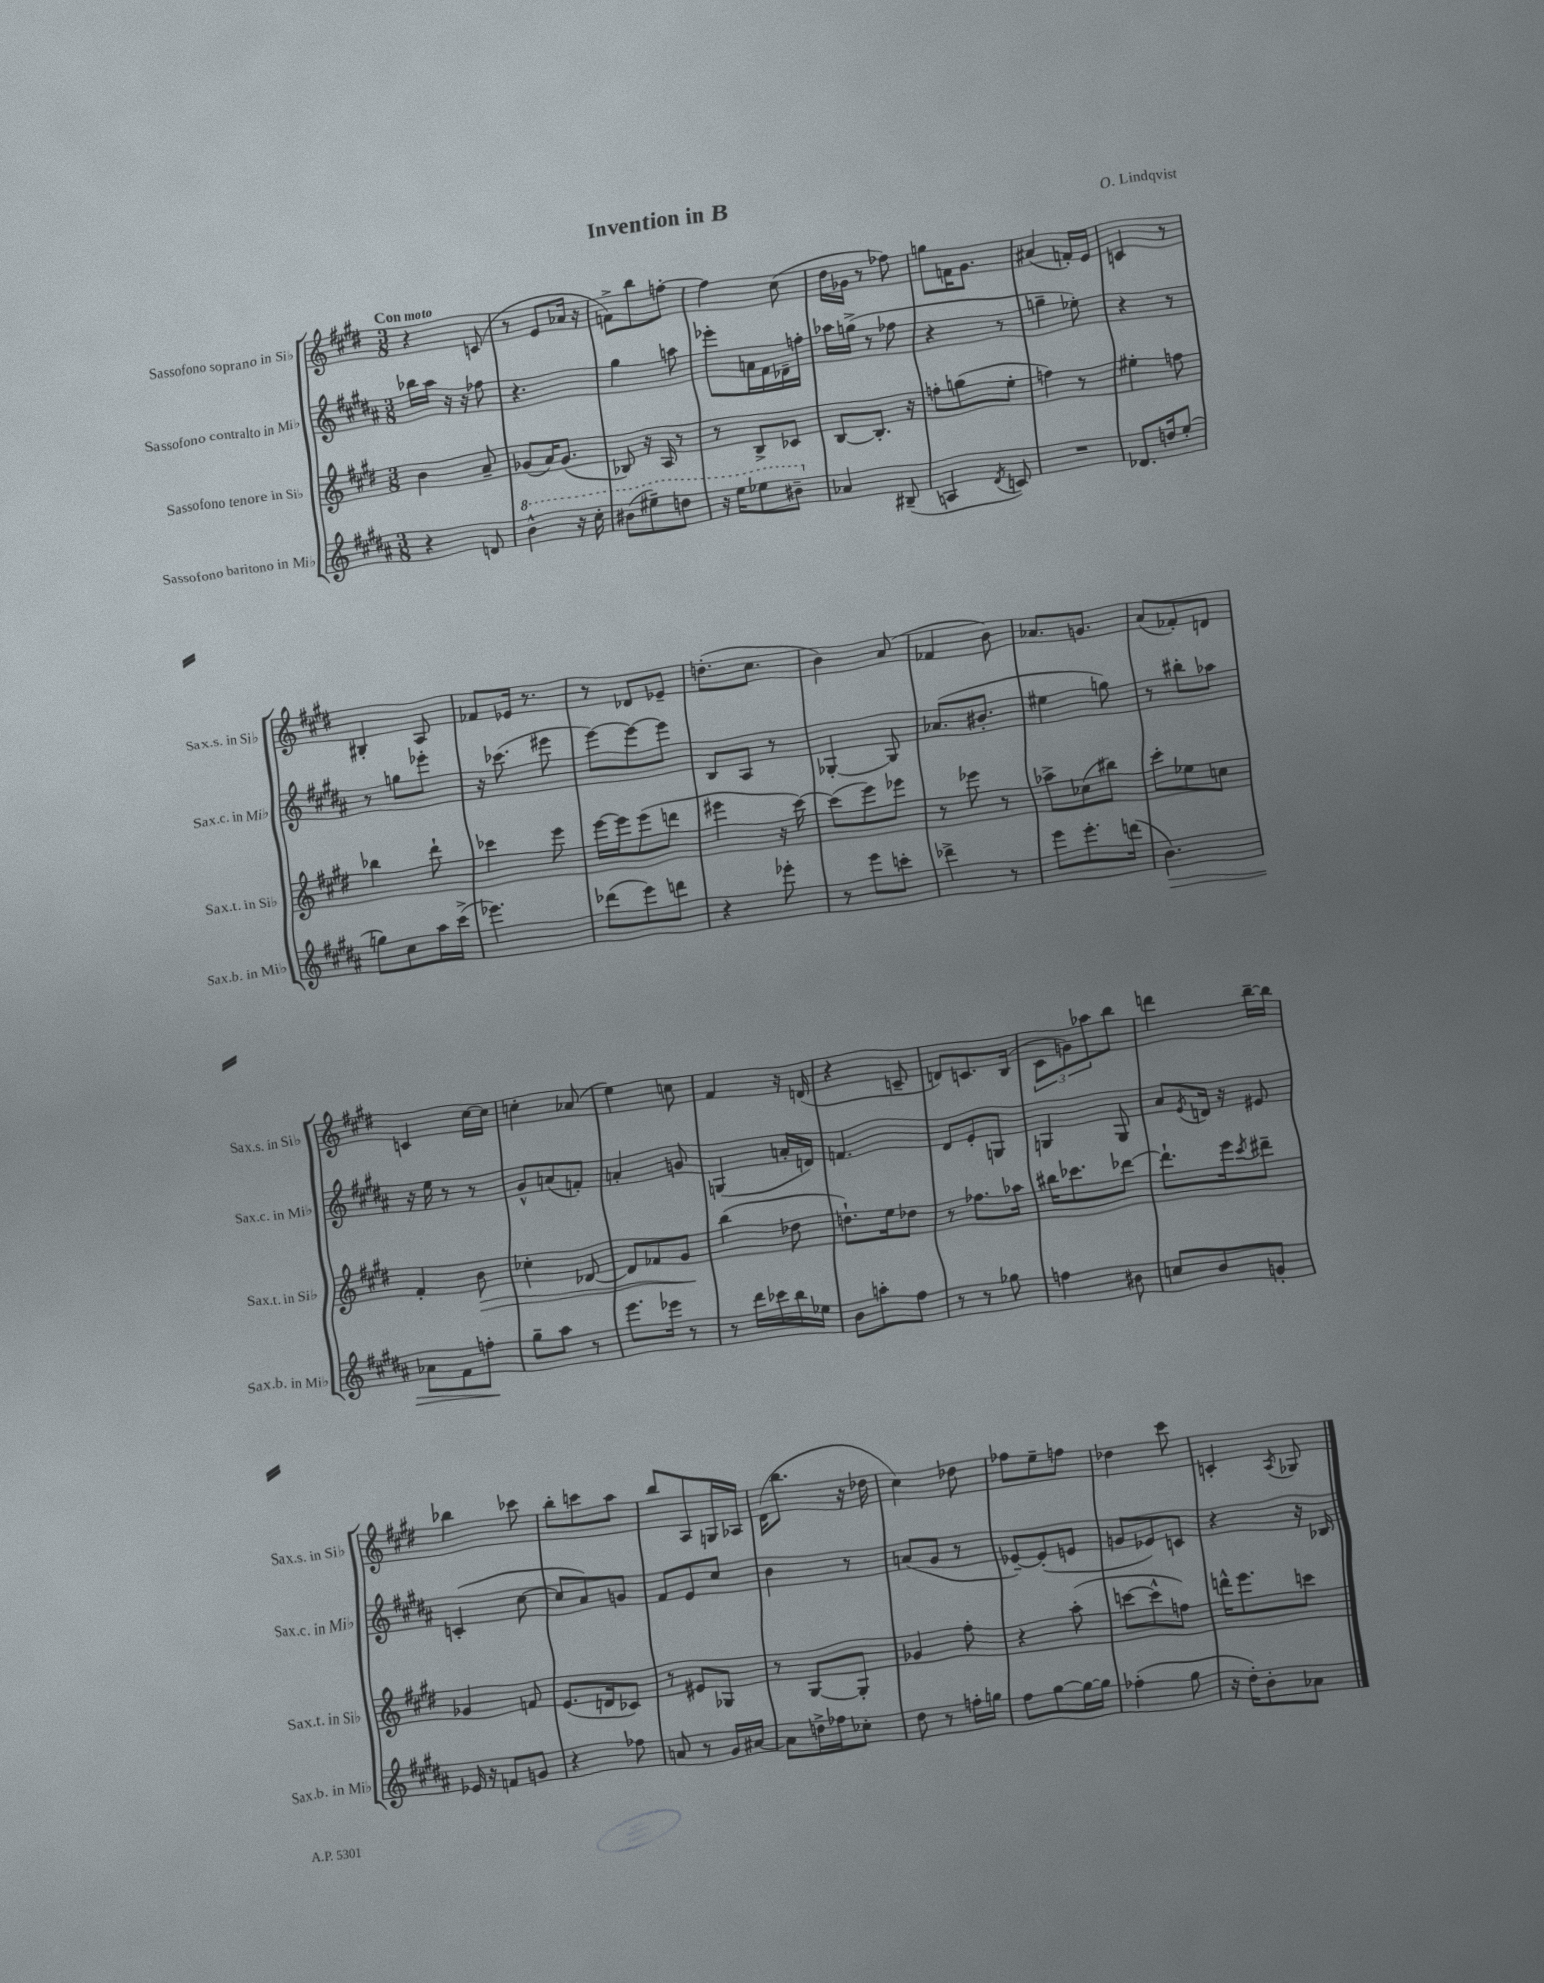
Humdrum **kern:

**kern	**dynam	**kern	**dynam	**kern	**kern
*part4	*part4	*part3	*part3	*part2	*part1
*staff4	*staff4	*staff3	*staff3	*staff2	*staff1
*I"Sassofono baritono in Mi♭	*	*I"Sassofono tenore in Si♭	*	*I"Sassofono contralto in Mi♭	*I"Sassofono soprano in Si♭
*I'Sax.b. in Mi♭	*	*I'Sax.t. in Si♭	*	*I'Sax.c. in Mi♭	*I'Sax.s. in Si♭
*clefG2	*	*clefG2	*	*clefG2	*clefG2
*k[f#c#g#d#a#]	*	*k[f#c#g#d#]	*	*k[f#c#g#d#a#]	*k[f#c#g#d#]
*M3/8	*	*M3/8	*	*M3/8	*M3/8
=1	=1	=1	=1	=1	=1
!	!	!	!	!	!LO:TX:a:B:t=Con moto
4r	.	4b\	.	16bb-X\LL	4r
.	.	.	.	16aa#\JJ	.
.	.	.	.	16r	.
.	.	.	.	16r	.
8dn/	.	8a~/	.	8ff-X\	(8cn/
=2	=2	=2	=2	=2	=2
*8va	*	*	*	*	*
4bb^^\	.	(8g-X/L	.	4.r	8r
.	.	16a/K)	.	.	8e/L
.	.	(8.g-/J	.	.	.
16r	.	.	.	.	16a-X/Jk
16ccc#'\	.	.	.	.	16r
=3	=3	=3	=3	=3	=3
(8bb#X\L	.	8B-X/)	.	4gg#\	8fn^\L)
8eee#X~\)	.	16r	.	.	8bb\
.	.	16A/	.	.	.
8dddn\J	.	8r	.	8aan\	[8ffn'\J
=4	=4	=4	=4	=4	=4
16r	.	8r	.	8eee-X'\L	4ff\]
16eee\KL	.	.	.	.	.
8eee-X\	.	8B^/L	.	16an\L	.
.	.	.	.	16f#\	.
8bb#X~\J	.	8c-X/J	.	16d-X~\	(8cc#\
.	.	.	.	16ffn'\JJ	.
=5	=5	=5	=5	=5	=5
*X8va	*	*	*	*	*
4a-X/	.	[8B/L	.	16aa-X\LL	16dd#\LL
.	.	.	.	(16ggn^\JJ	16g-X\JJ
.	.	8.B'/J]	.	8r	8r
(8B#X~/	.	.	.	8ff-X\	8ff-X\)
.	.	16r	.	.	.
=6	=6	=6	=6	=6	=6
4An/	.	8ffn'\L	.	4r	8ggn\L
.	.	(8ggn\	.	.	16fn\K
.	.	.	.	.	8.g#\J
8qd#/	.	.	.	.	.
8cn/)	.	8ee'\J	.	8r	.
=7	=7	=7	=7	=7	=7
4.r	.	4ffn\)	.	4ggn~\	(4a#X/
.	.	8r	.	8ee-X'\)	16fn'/LL)
.	.	.	.	.	16e/JJ
=8	=8	=8	=8	=8	=8
8.d-X/L	.	4ee#X'\	.	4r	4cn/
16ddn/k	.	.	.	.	.
(8ee'/J	.	8ffn\	.	8r	8r
!!LO:LB:g=z
=9	=9	=9	=9	=9	=9
8ggn\L)	.	4bb-X\	.	8r	4B#X'/
8cc#\	.	.	.	8ggn\L	.
16aa#\L	.	8ddd#`\	.	8eee-X'\J	8A/
(16ccc#^\JJ	.	.	.	.	.
=10	=10	=10	=10	=10	=10
4.eee-X\)	.	4ccc-X\	.	16r	8f-X/L
.	.	.	.	(8.ccc-X\	.
.	.	.	.	.	16e-X/Jk
.	.	.	.	.	8.r
.	.	8eee\	.	8eee#X\	.
=11	=11	=11	=11	=11	=11
(8ddd-X\L	.	[16eee\LL	.	[8eee\L)	8r
.	.	16eee\J]	.	.	.
8eee\)	.	(8eee\	.	8eee\_	8d-X/L
8dddn\J	.	8dddn\J	.	8eee\J]	8e-X~/J
=12	=12	=12	=12	=12	=12
4r	.	4eee#X\	.	8B/L	(8.ddn'\L
.	.	.	.	8A#/J	.
.	.	.	.	.	8.cc#\J
8eee-X'\	.	16r	.	8r	.
.	.	[16ccc#\)	.	.	.
=13	=13	=13	=13	=13	=13
8r	.	(8ccc#\L]	.	[4G-X'/	4b\)
8eee\L	.	8eee\)	.	.	.
8cccn'\J	.	8eee-X\J	.	8G-/]	(8a/
=14	=14	=14	=14	=14	=14
4ddd-X^\	.	8r	.	(8.a-X/L	4f-X/
.	.	8eee-X\	.	.	.
.	.	.	.	8.b#X'/J	.
8r	.	8r	.	.	8b\)
=15	=15	=15	=15	=15	=15
8eee\L	.	8aa-X^\L	.	4ee#X\	8.a-X/L
8.eee'\	.	(8cc-X\	.	.	.
.	.	.	.	.	8.gn/J
.	.	8bb#X\J)	.	8ggn\)	.
(16dddn\Jk	.	.	.	.	.
=16	=16	=16	=16	=16	=16
!	!LO:HP:b	!	!	!	!
4.b\)	>	8ccc#'\L	.	8r	(8a/L
.	.	8ee-X\	.	8bb#X'\L	8f-X'/)
.	.	8ccn\J	.	8aa-X\J	8dn/J
!!LO:LB:g=z
=17	=17	=17	=17	=17	=17
8a-X\L	.	4f#'/	.	16r	4cn/
.	.	.	.	16ee\	.
8f#\	.	.	.	8r	.
!	!	!	!LO:HP:b	!	!
8ffn'\J	.	8b\	>	8r	[16cc#\LL
.	.	.	.	.	16cc#\JJ]
.	]	.	.	.	.
=18	=18	=18	=18	=18	=18
8gg#~\L	.	4cc-X'\	.	8g#^^/L	4ccn'\
8aa#\J	.	.	.	(8an/	.
8r	.	[8d-X/	.	8fn'/J)	(8a-X/
=19	=19	=19	=19	=19	=19
8.eee\L	.	8d-/L]	.	4an'/	4ee\)
.	.	8f-X/	.	.	.
16eee-X\Jk	.	.	.	.	.
8r	.	8g#/J	.	8gn/	8ccn\
.	.	.	]	.	.
=20	=20	=20	=20	=20	=20
8r	.	(4bb\	.	(4Gn/	4f#/
16ddd#\LL	.	.	.	.	.
16ccc-X\	.	.	.	.	.
16bb\	.	8dd-X\	.	16an'/LL	16r
16ee-X\JJ	.	.	.	16dn/JJ)	(16dn/
=21	=21	=21	=21	=21	=21
8b\L	.	8.ddn`\L)	.	4.fn/	4r
8aan'\	.	.	.	.	.
.	.	16ee\k	.	.	.
8ff#\J	.	8dd-X\J	.	.	8cn~/
=22	=22	=22	=22	=22	=22
8r	.	8r	.	8d#/L	8dn/L)
8r	.	8.ff-X\L	.	8e'/	8.cn/
8gg-X\	.	.	.	8Gn/J	.
.	.	16aa-X\Jk	.	.	(16B/Jk
=23	=23	=23	=23	=23	=23
4ffn\	.	16bb#X\KL	.	4Gn/	12c#\L
.	.	8.ccc-X\	.	.	.
.	.	.	.	.	12gn\)
.	.	.	.	.	12aa-X\
8b#X\	.	[8ddd-X\J	.	8G/	8bb\J
=24	=24	=24	=24	=24	=24
8ccn/L	.	8.ddd-`\L]	.	8a#/L	4dddn\
.	.	.	.	8qe/	.
8b/	.	.	.	16dn/Jk	.
.	.	16eee\k	.	16r	.
.	.	8qccc#/	.	.	.
8gn'/J	.	8ddd#X~\J	.	8e#X/	[16bb~\LL
.	.	.	.	.	16bb\JJ]
!!LO:LB:g=z
=25	=25	=25	=25	=25	=25
16e-X/	.	4g-X/	.	(4cn'/	4bb-X\
16r	.	.	.	.	.
8fn/L	.	.	.	.	.
8gn/J	.	8fn/	.	[8cc#\	8ccc-X\
=26	=26	=26	=26	=26	=26
4r	.	(8.e/L	.	8cc#/L]	8bb'\L
.	.	.	.	8a#/)	8cccn\
.	.	16dn/k	.	.	.
8ff-X\	.	8c-X/J)	.	8gn/J	8aa\J
=27	=27	=27	=27	=27	=27
8an/	.	8r	.	8f#/L	8bb/L
8r	.	8e#X/L	.	8e/	8A/
16g#/LL	.	8G-X/J	.	8cc#/J	16Gn/L
[16a#X/JJ	.	.	.	.	16A-X/JJ
=28	=28	=28	=28	=28	=28
8a#\L]	.	8r	.	4b\	(16d#\KL
.	.	.	.	.	8.bb\J
16ddn^\L	.	[8G#/L	.	.	.
16ff-X\J	.	.	.	.	.
8cc-X'\J	.	8G#'/J]	.	8r	16r
.	.	.	.	.	16dd-X\
=29	=29	=29	=29	=29	=29
8dd#\	.	4g-X/	.	(8an/L	4cc#\)
8r	.	.	.	8g#/J	.
16ffn'\LL	.	8ff#'\	.	8r	8dd-X\
16ggn\JJ	.	.	.	.	.
=30	=30	=30	=30	=30	=30
8ff#\L	.	4r	.	[8e-X~/L)	8ff-X\L
[8gg#\	.	.	.	(8e-'/]	8ee~\
16gg#\L_	.	(8aa'\	.	8en/J	8ffn\J
16gg#\JJ]	.	.	.	.	.
=31	=31	=31	=31	=31	=31
(4ff-X'\	.	[8cccn\L	.	8gn/L	4dd-X\
.	.	8ccc^^\]	.	8e-X/)	.
8gg#\	.	8ffn\J)	.	8cn/J	8ccc#\
=32	=32	=32	=32	=32	=32
16r	.	16dddn^^\KL	.	4r	4cn'/
16dd#'\KL)	.	8.eee\	.	.	.
8b'\	.	.	.	.	.
.	.	.	.	.	8qA/
8a-X\J	.	8cccn\J	.	16r	8G-X/
.	.	.	.	16B-X/	.
==	==	==	==	==	==
*-	*-	*-	*-	*-	*-
